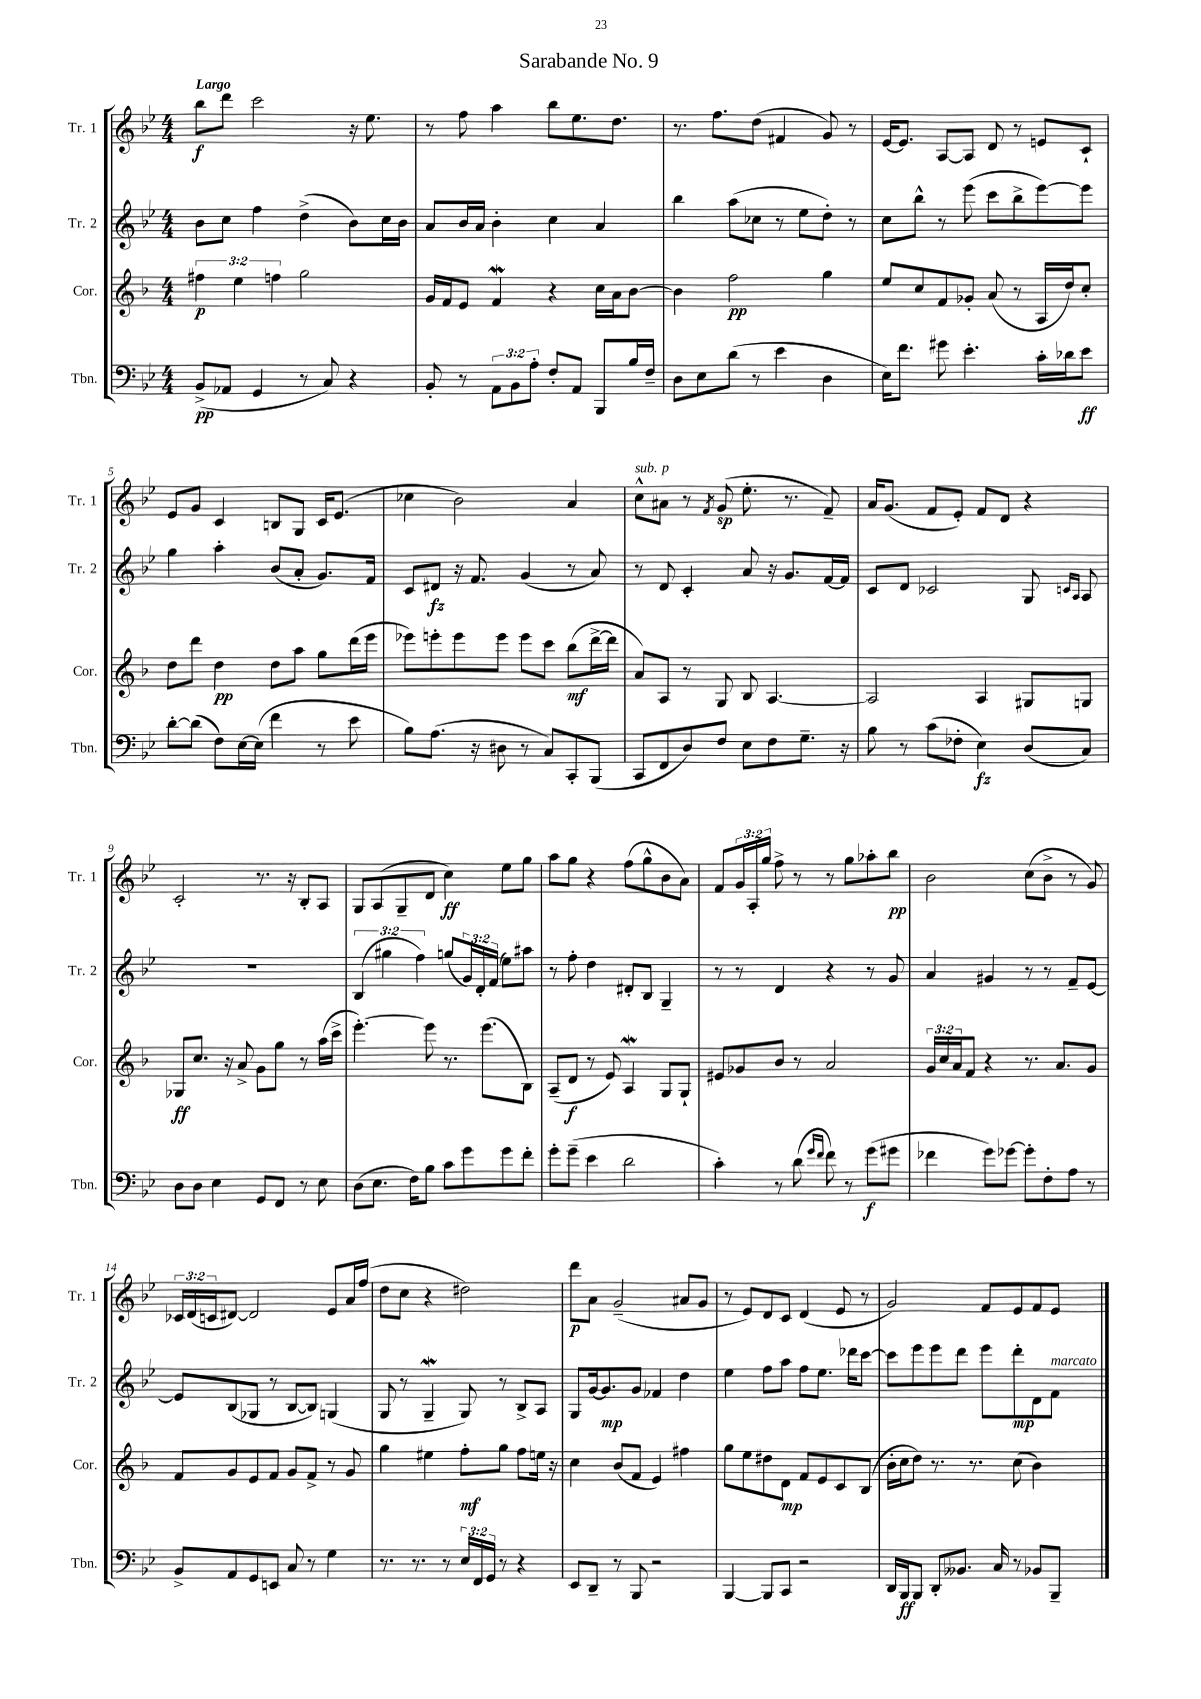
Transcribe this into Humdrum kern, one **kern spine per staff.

**kern	**dynam	**kern	**dynam	**kern	**dynam	**kern	**dynam
*part4	*part4	*part3	*part3	*part2	*part2	*part1	*part1
*staff4	*staff4	*staff3	*staff3	*staff2	*staff2	*staff1	*staff1
*I"Tbn.	*	*I"Cor.	*	*I"Tr. 2	*	*I"Tr. 1	*
*I'Tbn.	*	*I'Cor.	*	*I'Tr. 2	*	*I'Tr. 1	*
*clefF4	*	*clefG2	*	*clefG2	*	*clefG2	*
*k[b-e-]	*	*k[b-]	*	*k[b-e-]	*	*k[b-e-]	*
*M4/4	*	*M4/4	*	*M4/4	*	*M4/4	*
=1	=1	=1	=1	=1	=1	=1	=1
!	!	!	!	!	!	!LO:TX:a:B:t=Largo	!
(8BB-^/L	pp	6ff#X\	p	8b-\L	.	8bb-\L	f
8AA-X/J	.	.	.	8cc\J	.	8ddd\J	.
.	.	6ee\	.	.	.	.	.
4GG/	.	.	.	4ff\	.	2ccc\	.
.	.	6ffn\	.	.	.	.	.
8r	.	2gg\	.	(4dd^\	.	.	.
8C/)	.	.	.	.	.	.	.
4r	.	.	.	8b-\L)	.	16r	.
.	.	.	.	.	.	8.ee-\	.
.	.	.	.	16cc\L	.	.	.
.	.	.	.	16b-\JJ	.	.	.
=2	=2	=2	=2	=2	=2	=2	=2
8BB-'/	.	16g/LL	.	8a/L	.	8r	.
.	.	16f/J	.	.	.	.	.
8r	.	8e/J	.	16b-/L	.	8ff\	.
.	.	.	.	16a/JJ	.	.	.
12AA\L	.	4fw/	.	4b-'\	.	4aa\	.
12BB-\	.	.	.	.	.	.	.
12A'\J	.	.	.	.	.	.	.
8F'/L	.	4r	.	4cc\	.	8bb-\L	.
8AA/J	.	.	.	.	.	8.ee-\	.
8BBB-/L	.	16cc\LL	.	4a/	.	.	.
.	.	16a\J	.	.	.	8.dd\J	.
16B-/L	.	[8b-\J	.	.	.	.	.
16F~/JJ	.	.	.	.	.	.	.
=3	=3	=3	=3	=3	=3	=3	=3
8D\L	.	4b-\]	.	4bb-\	.	8.r	.
8E-\	.	.	.	.	.	.	.
.	.	.	.	.	.	8.ff\L	.
(8d\J	.	2ff\	pp	(8aa\L	.	.	.
8r	.	.	.	8cc-X\J	.	(8dd\J	.
4e-\	.	.	.	8r	.	4f#X/	.
.	.	.	.	8ee-\L	.	.	.
4D\	.	4gg\	.	8dd'\J)	.	8g/)	.
.	.	.	.	8r	.	8r	.
=4	=4	=4	=4	=4	=4	=4	=4
16E-\KL)	.	8ee/L	.	8cc\L	.	[16e-/KL	.
8.f\J	.	.	.	.	.	8.e-/J]	.
.	.	8cc/	.	8bb-^^\J	.	.	.
8g#X\	.	8f/	.	8r	.	[8A/L	.
4.e-'\	.	8g-X'/J	.	(8eee-\	.	8A/J]	.
.	.	(8a/	.	8ccc\L	.	8d/	.
.	.	8r	.	8bb-^\	.	8r	.
16c'\LL	.	16A/LL	.	[8eee-\)	.	8en/L	.
16d-X\J	.	16dd/J)	.	.	.	.	.
8e-\J	ff	8cc'/J	.	8eee-\J]	.	8c`/J	.
!!LO:LB:g=z
=5	=5	=5	=5	=5	=5	=5	=5
[8d'\L	.	8dd\L	.	4gg\	.	8e-/L	.
(8d\J]	.	8ddd\J	.	.	.	8g/J	.
8F\L)	.	4dd\	pp	4aa'\	.	4c/	.
[16E-\L	.	.	.	.	.	.	.
(16E-\JJ]	.	.	.	.	.	.	.
4f\	.	8dd\L	.	(8b-/L	.	8Bn/L	.
.	.	8aa\J	.	8a'/J	.	8G/J	.
8r	.	8gg\L	.	8.g/L)	.	16c/KL	.
.	.	.	.	.	.	(8.e-/J	.
8e-\	.	(16ddd\L	.	.	.	.	.
.	.	16eee\JJ	.	16f/Jk	.	.	.
=6	=6	=6	=6	=6	=6	=6	=6
8B-\L)	.	8eee-X\L)	.	8c/L	.	4cc-X\	.
(8.A\J	.	8eeen'\	.	8d#X/J	fz	.	.
.	.	8eee\	.	16r	.	2b-\)	.
16r	.	.	.	8.f/	.	.	.
8D#X\	.	8eee\J	.	.	.	.	.
8r	.	8eee\L	.	(4g/	.	.	.
8C/L)	.	8ccc\J	.	.	.	.	.
8CC'/	.	(8bb-\L	mf	8r	.	4a/	.
(8BBB-/J	.	[16ddd^\L	.	8a/)	.	.	.
.	.	16ddd\JJ]	.	.	.	.	.
=7	=7	=7	=7	=7	=7	=7	=7
!	!	!	!	!	!	!LO:TX:a:i:t=sub. p	!
8CC/L	.	8a/L)	.	8r	.	8cc^^\L	.
8FF/	.	8A/J	.	8d/	.	8a#X\J	.
8D/)	.	8r	.	4c'/	.	8r	.
.	.	.	.	.	.	8qf/	.
8F/J	.	8G/	.	.	.	(8g/	sp
8E-\L	.	8B-/	.	8a/	.	8.ee-'\	.
8F\	.	[4.A/	.	16r	.	.	.
.	.	.	.	8.g/L	.	8.r	.
8.G~\J	.	.	.	.	.	.	.
.	.	.	.	[16f/L	.	8f~/)	.
16r	.	.	.	16f/JJ]	.	.	.
=8	=8	=8	=8	=8	=8	=8	=8
8B-\	.	2A/]	.	8c/L	.	16a/KL	.
.	.	.	.	.	.	(8.g/J	.
8r	.	.	.	8d/J	.	.	.
(8c\L	.	.	.	2c-X/	.	8f/L	.
8F-X'\J	.	.	.	.	.	8e-'/J)	.
4E-\)	fz	4A/	.	.	.	8f/L	.
.	.	.	.	.	.	8d/J	.
(8D/L	.	8G#X/L	.	8G/	.	4r	.
.	.	.	.	16qqcn/LL	.	.	.
.	.	.	.	16qqA/JJ	.	.	.
8C/J)	.	8Gn/J	.	8A/	.	.	.
!!LO:LB:g=z
=9	=9	=9	=9	=9	=9	=9	=9
8D\L	.	8G-X/L	ff	1r	.	2c'/	.
8D\J	.	8.cc/J	.	.	.	.	.
4E-\	.	.	.	.	.	.	.
.	.	16r	.	.	.	.	.
.	.	8a^/	.	.	.	.	.
8GG/L	.	8g\L	.	.	.	8.r	.
8FF/J	.	8gg\J	.	.	.	.	.
.	.	.	.	.	.	16r	.
8r	.	8r	.	.	.	8B-'/L	.
8E-\	.	(16aa\LL	.	.	.	8A/J	.
.	.	16ccc^\JJ	.	.	.	.	.
=10	=10	=10	=10	=10	=10	=10	=10
(8D\L	.	[4.eee'\)	.	(6B-/	.	8G/L	.
8.E-\J	.	.	.	.	.	(8A/	.
.	.	.	.	6gg#X\	.	.	.
.	.	.	.	.	.	8G~/	.
16F\KL)	.	.	.	.	.	.	.
.	.	.	.	6ff\)	.	.	.
8B-\J	.	8eee\]	.	.	.	8d/J	.
8c\L	.	8.r	.	(8ggn/L	.	4cc\)	ff
8g\	.	.	.	24g/L)	.	.	.
.	.	.	.	24d'/	.	.	.
.	.	(8.eee\L	.	.	.	.	.
.	.	.	.	(24f/JJ	.	.	.
8g\	.	.	.	8ee-\L)	.	8ee-\L	.
8f'\J	.	8B-\J)	.	8aa#X\J	.	8gg\J	.
=11	=11	=11	=11	=11	=11	=11	=11
8g'\L	.	(8A~/L	.	8r	.	8aa\L	.
(8g~\J	.	8d/J	f	8ff'\	.	8gg\J	.
4e-\	.	8r	.	4dd\	.	4r	.
.	.	8e/)	.	.	.	.	.
2d\	.	4AW/	.	8d#X'/L	.	(8ff\L	.
.	.	.	.	8B-/J	.	8gg^^\	.
.	.	8G/L	.	4G~/	.	8b-\	.
.	.	8G`/J	.	.	.	8a\J)	.
=12	=12	=12	=12	=12	=12	=12	=12
4c'\)	.	8e#X/L	.	8r	.	8f/L	.
.	.	8g-X/	.	8r	.	24g/L	.
.	.	.	.	.	.	24A'/	.
.	.	.	.	.	.	24gg/JJ	.
8r	.	8b-/J	.	4d/	.	8ff^\	.
(8d\	.	8r	.	.	.	8r	.
16qqg/LL	.	.	.	.	.	.	.
16qqf/JJ	.	.	.	.	.	.	.
8f\)	.	2a/	.	4r	.	8r	.
8r	.	.	.	.	.	8gg\L	.
(8g\L	f	.	.	8r	.	8aa-X'\	.
8g#X\J	.	.	.	8g/	.	8bb-\J	pp
=13	=13	=13	=13	=13	=13	=13	=13
4f-X\	.	24g/LL	.	4a/	.	2b-\	.
.	.	24cc/	.	.	.	.	.
.	.	24a/J	.	.	.	.	.
.	.	8f/J	.	.	.	.	.
8g\L)	.	4r	.	4g#X/	.	.	.
[8g-X\J	.	.	.	.	.	.	.
8g-'\L]	.	8.r	.	8r	.	(8cc\L	.
8F'\	.	.	.	8r	.	8b-^\J	.
.	.	8.a/L	.	.	.	.	.
8A\J	.	.	.	8f~/L	.	8r	.
8r	.	8g/J	.	[8e-/J	.	8g/)	.
!!LO:LB:g=z
=14	=14	=14	=14	=14	=14	=14	=14
8BB-^/L	.	8f/L	.	8e-/L]	.	24c-X/LL	.
.	.	.	.	.	.	(24d/	.
.	.	.	.	.	.	24cn/J	.
8AA/	.	8g/	.	(8B-/	.	[8d#X/J)	.
8GG/	.	8e/	.	8G-X/J	.	2d#/]	.
8EEn/J	.	8f/J	.	8r	.	.	.
8C/	.	8g/L	.	[8B-/L	.	.	.
8r	.	8f^/J	.	8B-/J])	.	.	.
4G\	.	8r	.	(4Gn/	.	8e-/L	.
.	.	8g/	.	.	.	16a/L	.
.	.	.	.	.	.	(16ff/JJ	.
=15	=15	=15	=15	=15	=15	=15	=15
8.r	.	4gg\	.	8G/	.	8dd\L	.
.	.	.	.	8r	.	8cc\J	.
8.r	.	.	.	.	.	.	.
.	.	4ee#X\	.	4GW~/	.	4r	.
8r	.	.	.	.	.	.	.
24E-/LL	.	8ff'\L	mf	8G/)	.	2dd#X\)	.
24FF/	.	.	.	.	.	.	.
24GG/JJ	.	.	.	.	.	.	.
8r	.	8gg\J	.	8r	.	.	.
4r	.	8ff\L	.	8B-^/L	.	.	.
.	.	16een\Jk	.	8A/J	.	.	.
.	.	16r	.	.	.	.	.
=16	=16	=16	=16	=16	=16	=16	=16
8EE-/L	.	4cc\	.	8G/L	.	8ddd\L	p
8DD~/J	.	.	.	[16g/k	.	8a\J	.
.	.	.	.	8.g/]	mp	.	.
8r	.	(8b-/L	.	.	.	(2g~/	.
8BBB-/	.	8f/J	.	8g/J	.	.	.
2r	.	4e/)	.	4f-X/	.	.	.
.	.	4ff#X\	.	4dd\	.	8a#X/L	.
.	.	.	.	.	.	8g/J	.
=17	=17	=17	=17	=17	=17	=17	=17
[4BBB-/	.	8gg\L	.	4ee-\	.	8r	.
.	.	8ee\	.	.	.	8e-/L)	.
8BBB-/L]	.	8dd#X\	.	8ff\L	.	8d/	.
8CC/J	.	8d\J	mp	8aa\J	.	8c/J	.
2r	.	8f/L	.	8ff\L	.	(4d/	.
.	.	8e/	.	8.ee-\J	.	.	.
.	.	8c/	.	.	.	8e-/	.
.	.	.	.	16ddd-X\KL	.	.	.
.	.	(8B-/J	.	[8ccc\J	.	8r	.
=18	=18	=18	=18	=18	=18	=18	=18
16DD/LL	.	16b-'\LL	.	8ccc\L]	.	2g/)	.
16BBB-/J	ff	16cc\J	.	.	.	.	.
8BBB-/J	.	8dd\J)	.	8eee-\	.	.	.
8DD'/L	.	8.r	.	8eee-\	.	.	.
8.BB--X/J	.	.	.	8ddd\J	.	.	.
.	.	8.r	.	.	.	.	.
.	.	.	.	8eee-\L	.	8f/L	.
16C/	.	.	.	.	.	.	.
8r	.	(8cc\	.	8ddd'\	mp	8e-/	.
8BB-X/L	.	4b-\)	.	8d\	.	8f/	.
!	!	!	!	!LO:TX:a:i:t=marcato	!	!	!
8BBB-~/J	.	.	.	8f\J	.	8e-/J	.
==	==	==	==	==	==	==	==
*-	*-	*-	*-	*-	*-	*-	*-
